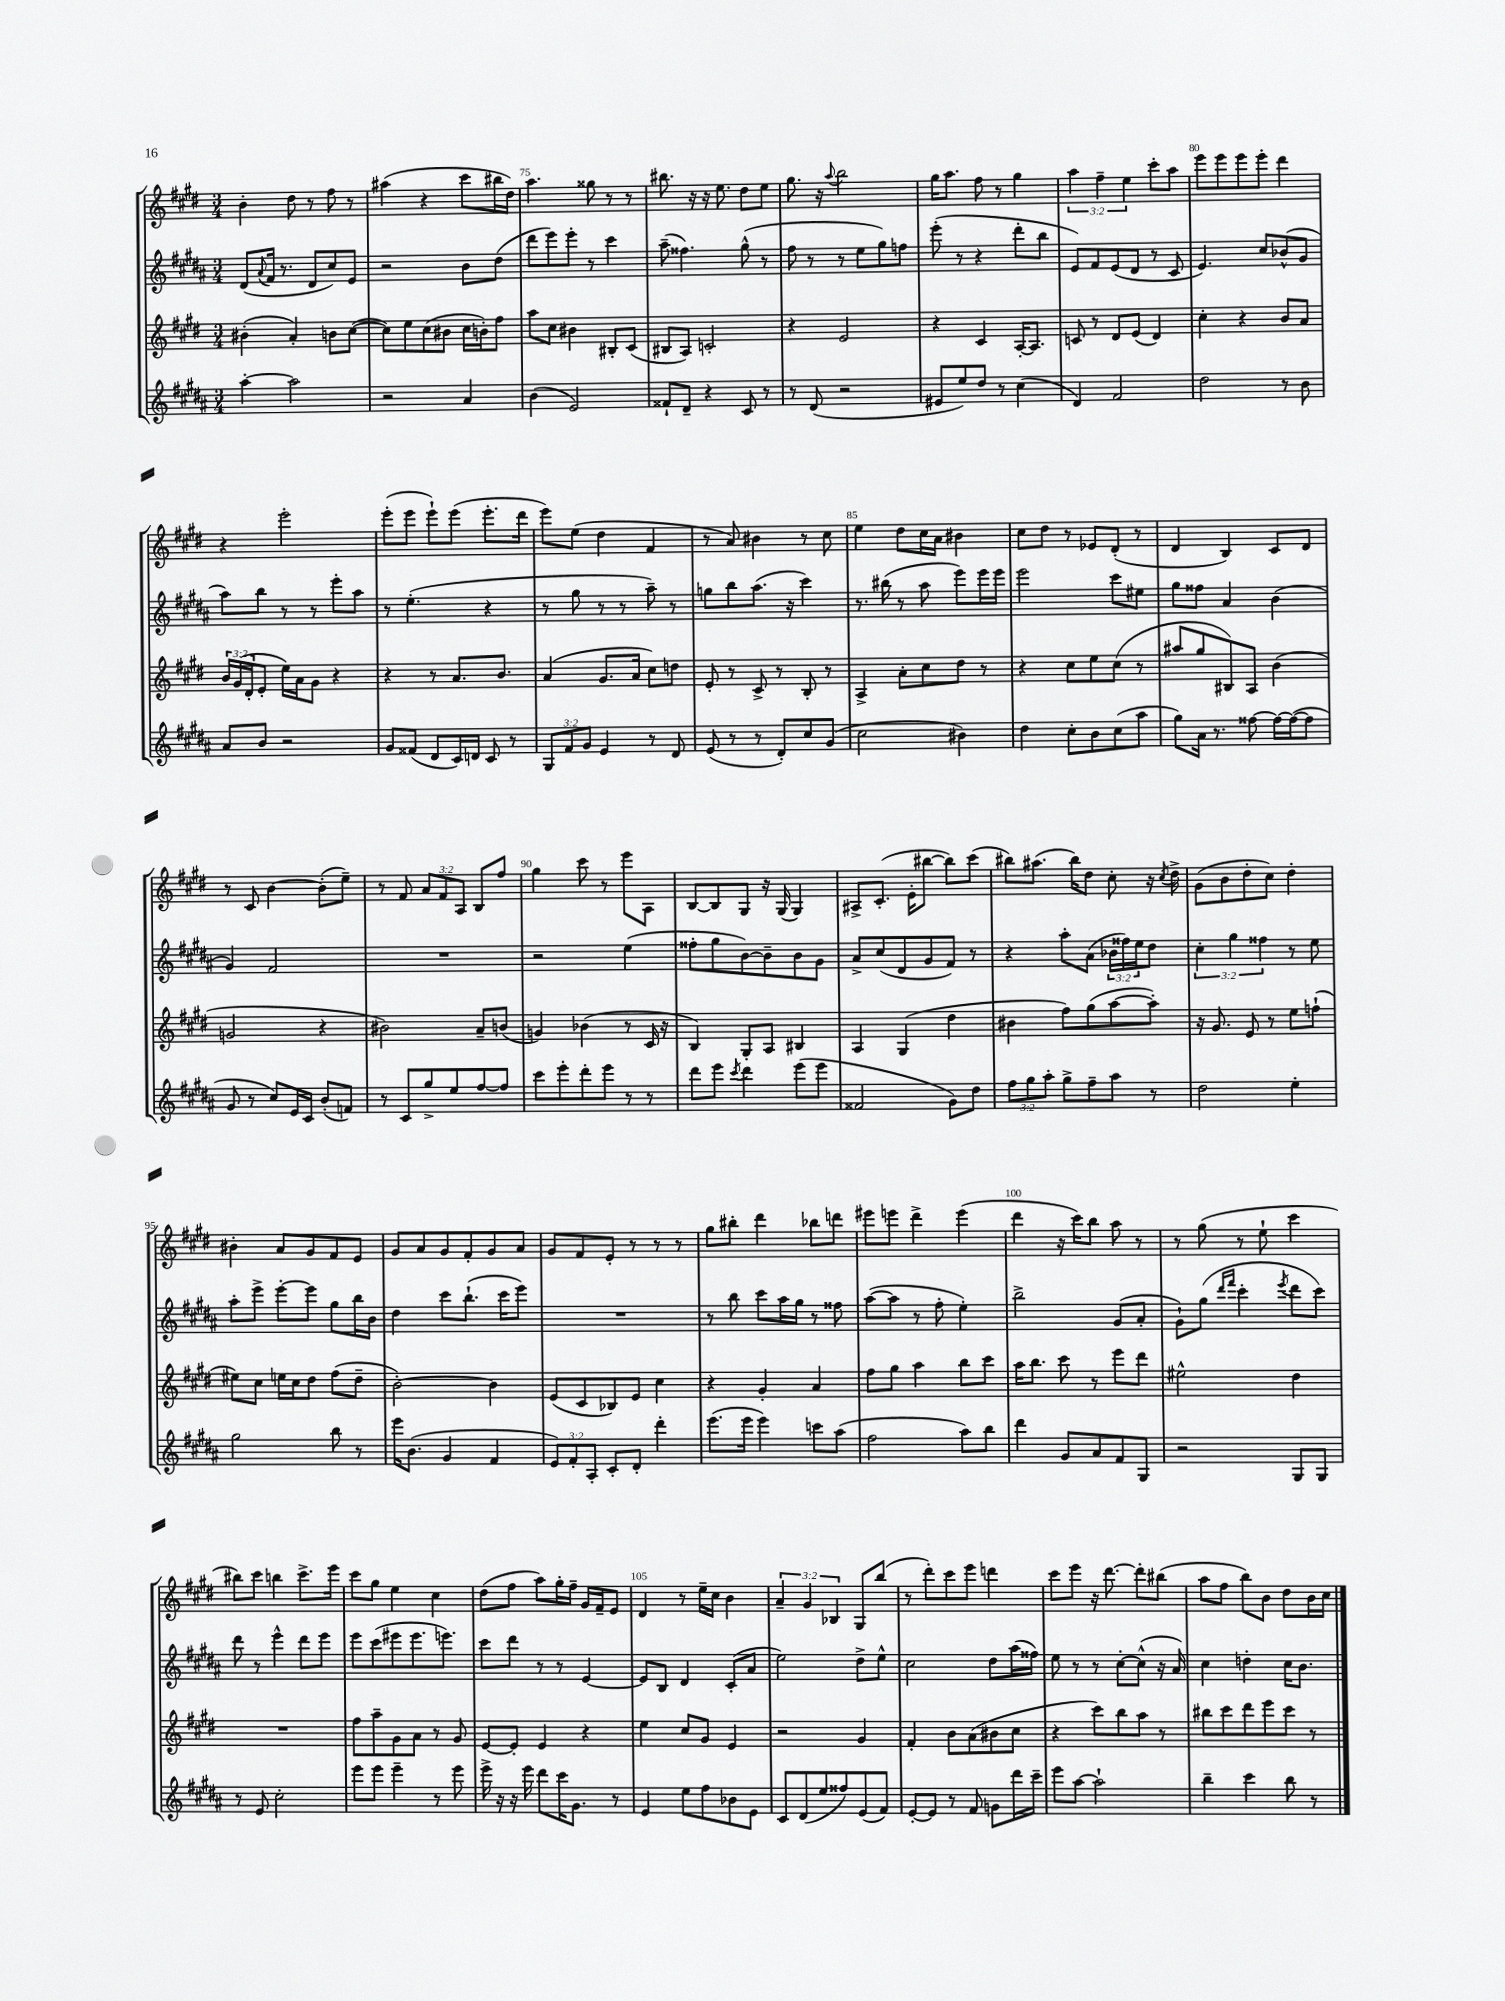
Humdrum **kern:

**kern	**kern	**kern	**kern
*staff4	*staff3	*staff2	*staff1
*clefG2	*clefG2	*clefG2	*clefG2
*k[f#c#g#d#a#]	*k[f#c#g#d#]	*k[f#c#g#d#a#]	*k[f#c#g#d#]
*M3/4	*M3/4	*M3/4	*M3/4
[4aa#'\	(4b#'\	(8d#/L	4b'\
.	.	8qqa#/	.
.	.	16f#/Jk	.
.	.	8.r	.
2aa#\]	4a'/)	.	8dd#\
.	.	8d#/L	8r
.	8b\L	8cc#/)	8ff#\
.	([8cc#\J	8e/J	8r
=	=	=	=
2r	8cc#\]L)	2r	(4aa#\
.	8ee\	.	.
.	(8cc#\	.	4r
.	8b#\J	.	.
4a#/	16cc#\LL	8b\L	8ccc#\L
.	16b'\J)	.	.
.	8ff#\J	(8dd#\J	16bb#\L
.	.	.	16dd#\JJ)
=	=	=	=
(4b\	8aa\L	8ddd#\L	4.aa\
.	8cc#\J	8eee\)	.
2e/)	4b#\	8eee'\J	.
.	.	8r	8gg##\
.	8B#'/L	4ccc#\	8r
.	(8c#/J	.	8r
=	=	=	=
8f##`/L	8B#/L	(8aa#~\	8.bb#\
8d#~/J	8A/J)	4.ff##\)	.
.	.	.	16r
4r	2c'/	.	16r
.	.	.	8.ee\
8c#/	.	(8gg#^^\	8dd#\L
8r	.	8r	8ee\J
=	=	=	=
8r	4r	8ff#\	8.gg#\
(8d#/	.	8r	.
.	.	.	16r
.	.	.	8qqaa/
2r	2e/	8r	2bb\
.	.	8ee\L	.
.	.	8gg#\)	.
.	.	8ff\J	.
=	=	=	=
8e#/L	4r	(8eee'\	16gg#\LK
.	.	.	8.aa\J
8ee/)	.	8r	.
8dd#/J	4c#/	4r	8ff#\
8r	.	.	8r
(4cc#\	[16A'/LK	8ddd#'\L	4gg#\
.	8.A/]J	.	.
.	.	8bb\J	.
=	=	=	=
4d#/)	8c/	8e/L)	6aa\
.	8r	8f#/	.
.	.	.	6ff#~\
2f#/	8d#/L	(8e/	.
.	.	.	6ee\
.	(8e/J	8d#/J	.
.	4d#/)	8r	8ccc#'\L
.	.	8c#/	8aa\J
=	=	=	=
2dd#\	4cc#'\	4.e/)	8eee\L
.	.	.	8eee\
.	4r	.	8eee\
.	.	8cc#/L	8eee'\J
8r	8b/L	(8b-^^/	4ddd#\
8b\	8a/J	8g#/J	.
=	=	=	=
8a#/L	24b/LL	8aa#\L)	4r
.	(24g#/	.	.
.	24d#'/J	.	.
8b/J	8e'/J	8bb\J	.
2r	16ee\LL)	8r	2eee'\
.	16a\J	.	.
.	8g#\J	8r	.
.	4r	8eee'\L	.
.	.	8aa#\J	.
=	=	=	=
8g#/L	4r	8r	(8eee'\L
(8f##/J	.	(4.ee'\	8eee\J
8d#/L	8r	.	8eee`\L)
16c#/L)	8.a/L	.	(8eee\J
16d/JJ	.	.	.
8c#/	.	4r	8.eee'\L
.	8.b/J	.	.
8r	.	.	.
.	.	.	16ddd#\Jk
=	=	=	=
12G#/L	(4a/	8r	8eee\L)
12f#/	.	.	.
.	.	8gg#\	(8ee\J
12g#/J	.	.	.
4e/	8.g#/L	8r	4dd#\
.	.	8r	.
.	16a/Jk	.	.
8r	8cc#\L)	8aa#~\)	4f#/
8d#/	8dd\J	8r	.
=	=	=	=
(8e/	8e'/	8gg\L	8r
8r	8r	8bb\	8a/)
8r	8c#^/	(8.aa#\J	4b#\
8d#'/L)	8r	.	.
.	.	16r	.
8cc#/	8B'/	4ccc#\)	8r
(8g#/J	8r	.	8cc#\
=	=	=	=
2cc#\	4A^/	8.r	4ee\
.	.	(16bb#\	.
.	8a'\L	8r	8dd#\L
.	8cc#\	8aa#\	16cc#\L
.	.	.	16a\JJ
4b#\)	8dd#\J	8eee\L)	4b#\
.	8r	16eee\L	.
.	.	16eee\JJ	.
=	=	=	=
4dd#\	4r	2eee\	8cc#\L
.	.	.	8dd#\J
8cc#'\L	8cc#\L	.	8r
8b\	8ee\	.	8e-/L
(8cc#\	(8cc#\J	8ccc#\L	(8d#'/J
8aa#\J	8r	8ee#\J	8r
=	=	=	=
8gg#\L)	8aa#/L	8gg#\L	4d#/
16a#\Jk	8gg#/	8ff##\J	.
8.r	.	.	.
.	8B#/)	4a#/	4B/)
[8ff##\	8A/J	.	.
16ff##\_LL	(4b\	(4b\	8c#/L
(16ff##\_J	.	.	.
8ff##\]J	.	.	8d#/J
=	=	=	=
8g#/	2g/	4g#/)	8r
8r	.	.	8c#/
8cc#/L)	.	2f#/	[4b\
16e/L	.	.	.
16c#/JJ	.	.	.
(8b'/L	4r	.	(8b'\]L
8f/J)	.	.	8ee~\J)
=	=	=	=
8r	2b#\)	2.r	8r
8c#/L	.	.	8f#/
8gg#^/	.	.	12a/L
.	.	.	12f#/
8ee/	.	.	.
.	.	.	12A/J
[8ff#/	8a~/L	.	8B/L
8ff#/]J	(8b/J	.	8ff#/J
=	=	=	=
8ccc#\L	4g/)	2r	4gg#\
8eee'\	.	.	.
8ddd#'\	(4b-\	.	8ccc#\
8eee\J	.	.	8r
8r	8r	(4ee\	8eee\L
8r	16c#/	.	8A\J
.	16r	.	.
=	=	=	=
8ddd#\L	4B/)	8ff##'\L	[8B/L
8eee\J	.	8gg#\	8B/]
8qccc#/	.	.	.
4ddd#\	8G#'/L	[8b\)	8G#/J
.	8A/J	8b~\]	16r
.	.	.	(16G#/
(8eee\L	4B#/	8b\	4G#/)
8eee\J	.	8g#\J	.
=	=	=	=
2f##/	4A/	8a#^/L	8A#^/L
.	.	(8cc#/	(8.c#'/J
.	(4G#/	8d#/	.
.	.	.	16e'\LK
.	.	8g#/	[8bb#\J
8g#\L)	4dd#\	8f#/J)	8bb#\]L)
8dd#\J	.	8r	(8ccc#\J
=	=	=	=
12ff#\L	4b#\	4r	8bb#\L)
12gg#\	.	.	.
.	.	.	(8.aa#\J
12aa#'\J	.	.	.
8gg#^\L	8ff#\L)	8aa#'\L	.
.	.	.	16bb#\LK)
8ff#~\	(8gg#\	(8a#\J	8dd#\J
8aa#\J	[8aa\	24b-\LL	8cc#'\
.	.	24ff##\)	.
.	.	24ee\J	.
8r	8aa'\]J)	8dd#\J	16r
.	.	.	8qcc#/
.	.	.	16dd#^\
=	=	=	=
2dd#\	16r	6cc#'\	(8g#\L
.	8.g#/	.	.
.	.	.	8b\
.	.	6gg#\	.
.	8e/	.	8dd#'\
.	.	6ff##\	.
.	8r	.	8cc#\J)
4ee'\	8ee\L	8r	4dd#'\
.	(8ff`\J	8ee\	.
=	=	=	=
2gg#\	8ee#\L)	8aa#'\L	4b#'\
.	8cc#\J	8eee^\J	.
.	16ee\LL	[8eee'\L	8a/L
.	16cc#\J	.	.
.	8dd#\J	8eee\]J	8g#/
8bb\	(8ff#\L	8gg#\L	8f#/
8r	8dd#~\J	16bb\L	8e/J
.	.	16b\JJ	.
=	=	=	=
16eee\LK	[2b'\)	4dd#\	8g#/L
(8.b\J	.	.	.
.	.	.	8a/
4g#/	.	8ccc#\L	8g#/
.	.	(8.bb`\J	8f#'/
4f#/	4b\]	.	8g#/
.	.	16ccc#\LK	.
.	.	8eee\J)	8a/J
=	=	=	=
12e/L)	(8e/L	2.r	8g#/L
12f#'/	.	.	.
.	8c#/	.	8f#/
12A#'/J	.	.	.
8c#'/L	8B-/)	.	8e'/J
8d#'/J	8e/J	.	8r
4ddd#'\	4cc#\	.	8r
.	.	.	8r
=	=	=	=
(8.eee\L	4r	8r	8gg#\L
.	.	8bb\	8bb#'\J
16eee\Jk	.	.	.
4eee\)	4g#'/	8ccc#\L	4ddd#\
.	.	16aa#\L	.
.	.	16gg#\JJ	.
8ccc\L	4a/	8r	8bb-\L
(8aa#\J	.	8ff##\	8ddd\J
=	=	=	=
2ff#\	8ff#\L	([8aa#\L	8eee#\L
.	8gg#\J	8aa#\]J	8eee\J
.	4aa\	8r	4ddd#^\
.	.	8ff#'\	.
8aa#\L)	8bb\L	4ee'\)	(4eee\
8bb\J	8ccc#\J	.	.
=	=	=	=
4ddd#\	16aa\LK	2bb^\	4ddd#\
.	8.bb\J	.	.
8g#/L	8ccc#\	.	16r
.	.	.	16ccc#\LK)
8a#/	8r	.	8bb\J
8f#/	8eee\L	(8g#/L	8aa\
8G#/J	8ddd#\J	8a#'/J	8r
=	=	=	=
2r	2ee#^^\	8g#`\L)	8r
.	.	(8gg#\J	(8gg#\
.	.	16qqddd#/LL	.
.	.	16qqfff#/JJ	.
.	.	4ccc#'\	8r
.	.	.	8ee`\
.	.	8qeee/	.
8G#/L	4dd#\	8ddd#\L	4ccc#\
8G#/J	.	8ccc#\J)	.
=	=	=	=
8r	2.r	8ddd#\	8bb#\L)
8e/	.	8r	8ccc#\J
2cc#'\	.	4eee^^\	4bb\
.	.	8ddd#\L	8.ccc#^\L
.	.	8eee\J	.
.	.	.	16eee\Jk
=	=	=	=
8eee\L	8ff#\L	8eee\L	8ccc#\L
8eee\J	8aa~\	(8ccc#\	8gg#\J
4eee~\	8g#\	8eee#\	4ee\
.	8a\J	8.eee#\	.
8r	8r	.	4cc#\
.	.	8.eee\J)	.
8eee\	8g#/	.	.
=	=	=	=
16eee^\	[8e/L	8ccc#\L	(8dd#\L
16r	.	.	.
16r	8e'/]J	8ddd#\J	8ff#\J
16eee\	.	.	.
8ddd#\L	4e/	8r	8aa\L)
16ccc#\K	.	8r	16gg#'\L
8.g#\J	.	.	16ff#~\JJ
.	4r	[4e/	16g#/LL
.	.	.	16f#~/J
8r	.	.	8e/J
=	=	=	=
4e/	4ee\	8e/]L	4d#/
.	.	8B/J	.
8ee\L	8cc#/L	4d#/	8r
8ff#\	8g#/J	.	16ee~\LL
.	.	.	16cc#\JJ
8b-\	4e/	(8c#'/L	4b\
8e\J	.	8a#/J	.
=	=	=	=
8c#/L	2r	2ee\)	6a~/
(8d#/	.	.	.
.	.	.	6g#/
8ee/	.	.	.
.	.	.	6B-/
8ff##/)	.	.	.
(8e/	4g#/	8dd#^\L	8G#/L
8f#/J)	.	8ee^^\J	(8bb/J
=	=	=	=
[8e'/L	4f#'/	2cc#\	8r
8e/]J	.	.	8ddd#'\L)
8r	8b\L	.	8ccc#\
8f#/	(8a\	.	8eee\J
8g\L	8b#\	8dd#\L	4ddd\
16ddd#\L	8cc#\J	(16aa#\L	.
16ccc#~\JJ	.	16ff##\JJ)	.
=	=	=	=
8eee\L	4r	8ee\	8ccc#\L
[8aa#\J	.	8r	8eee\J
2aa#`\]	8ccc#\L)	8r	16r
.	.	.	[8.ddd#\
.	8bb\	[8cc#'\L	.
.	8aa\J	(8cc#^^\]J	8ddd#'\]L
.	8r	16r	(8bb#\J
.	.	16a#/)	.
=	=	=	=
4bb~\	8bb#\L	4cc#\	8aa\L
.	8ccc#\	.	8ff#\J
4ccc#\	8ddd#\	4dd'\	8bb\L)
.	8eee\	.	8b\J
8bb\	8ccc#\J	16cc#\LK	8dd#\L
.	.	8.b\J	.
8r	8r	.	16b\L
.	.	.	16cc#\JJ
==	==	==	==
*-	*-	*-	*-
